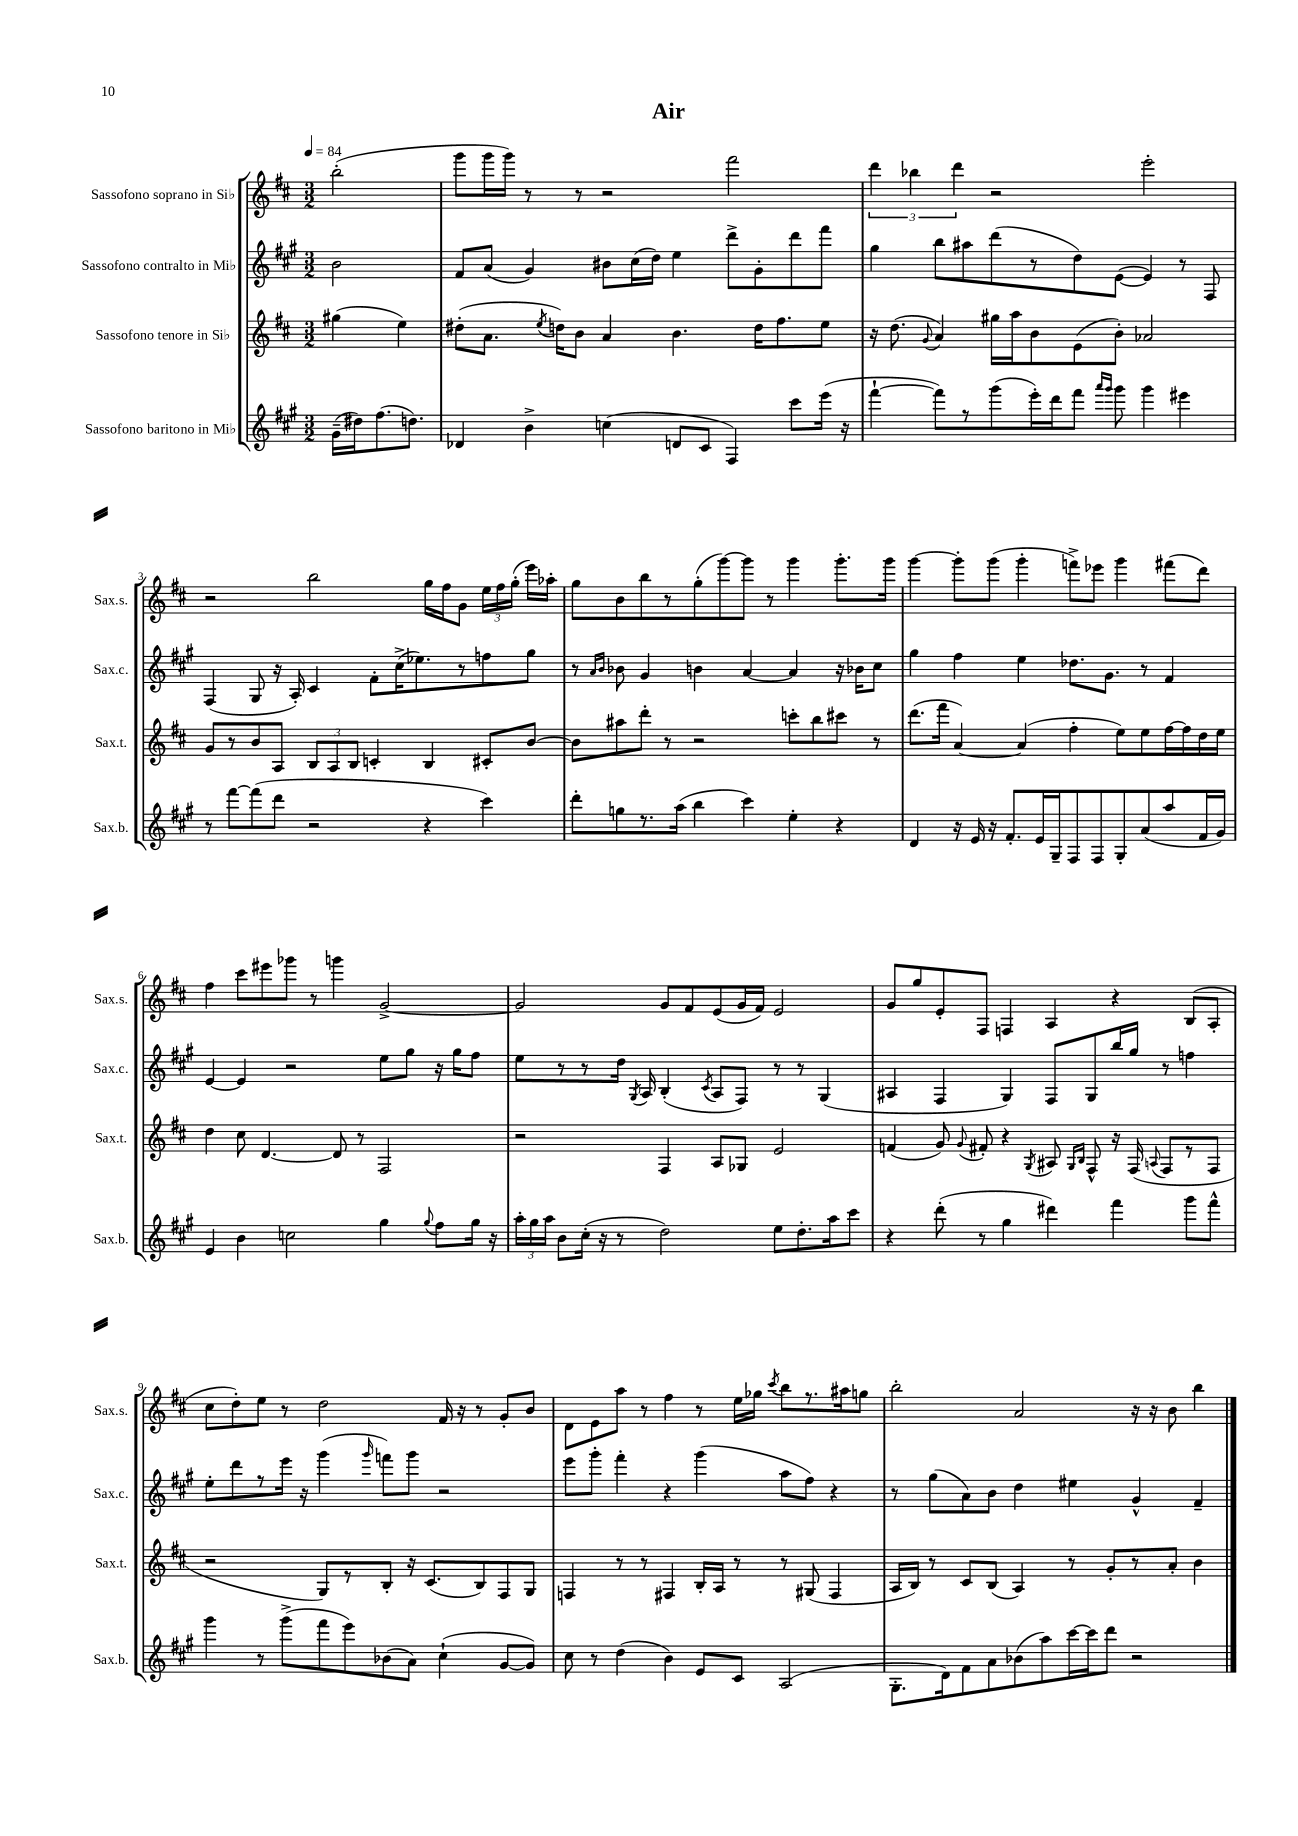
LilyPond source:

\header { title = "Air" }
<<
\new StaffGroup <<
\new Staff = "s0" \with { instrumentName = "Sassofono soprano in Sib" shortInstrumentName = "Sax.s." } {
    \clef treble \key d \major \numericTimeSignature \time 3/2 \partial 2 \tempo 4 = 84
    \autoBeamOff b''2-.( |
    g'''8[ g'''16 g'''16]) r8 r8 r2 fis'''2 |
    \tuplet 3/2 { d'''4 bes''4 d'''4 } r2 e'''2-. |
    r2 b''2 g''16[ fis''16 g'8] \tuplet 3/2 { e''16[ fis''16 g''16]-.( } e'''16[) aes''16]-. |
    g''8[ b'8 b''8 r8 g''8-.( g'''8~) g'''8] r8 g'''4 g'''8.[-. g'''16] |
    g'''4~ g'''8[-. g'''8]( g'''4-. f'''8[->) ees'''8] g'''4 fis'''8[( d'''8]) |
    fis''4 cis'''8[ eis'''8 ges'''8] r8 g'''4 g'2~-> |
    g'2 g'8[ fis'8 e'8( g'16 fis'16]) e'2 |
    g'8[ g''8 e'8-. fis8] f4 a4 r4 b8[( a8]-. |
    cis''8[ d''8-.) e''8] r8 d''2 fis'16 r16 r8 g'8[-. b'8] |
    d'8[ e'8 a''8] r8 fis''4 r8 e''16[ ges''16] \acciaccatura { cis'''8 } b''8[ r8. ais''16 g''8] |
    b''2-. a'2 r16 r16 b'8 b''4 \bar "|." |
}
\new Staff = "s1" \with { instrumentName = "Sassofono contralto in Mib" shortInstrumentName = "Sax.c." } {
    \clef treble \key a \major \numericTimeSignature \time 3/2 \partial 2
    \autoBeamOff b'2 |
    fis'8[ a'8]( gis'4) bis'8[ cis''16( d''16]) e''4 d'''8[-> gis'8-. d'''8 fis'''8] |
    gis''4 b''8[ ais''8 d'''8( r8 d''8) e'8]~( e'4) r8 fis8 |
    fis4( gis8 r16 a16-.) cis'4 fis'8[-. cis''16->( ees''8.) r8 f''8 gis''8] |
    r8 \grace { a'16[ b'16] } bes'8 gis'4 b'4 a'4~ a'4 r16 bes'16[ cis''8] |
    gis''4 fis''4 e''4 des''8.[ gis'8.] r8 fis'4 |
    e'4~ e'4 r2 e''8[ gis''8] r16 gis''16[ fis''8] |
    e''8[ r8 r8 d''16] \acciaccatura { gis8 } a16 b4-.( \acciaccatura { cis'8 } a8[ fis8]) r8 r8 gis4( |
    ais4 fis4 gis4) fis8[ gis8 b''16 gis''16] r8 f''4 |
    e''8[-. d'''8 r8 e'''16] r16 gis'''4( \grace { gis'''16 } f'''8[) gis'''8] r2 |
    e'''8[ gis'''8]-. fis'''4-. r4 gis'''4( a''8[ fis''8]) r4 |
    r8 gis''8[( a'8) b'8] d''4 eis''4 gis'4-^ fis'4-- \bar "|." |
}
\new Staff = "s2" \with { instrumentName = "Sassofono tenore in Sib" shortInstrumentName = "Sax.t." } {
    \clef treble \key d \major \numericTimeSignature \time 3/2 \partial 2
    \autoBeamOff gis''4( e''4) |
    dis''8[-.( a'8.] \acciaccatura { e''8 } d''16[) b'8] a'4 b'4. d''16[ fis''8. e''8] |
    r16 d''8.( \appoggiatura { g'8 } a'4) gis''16[ a''16 b'8 e'8( b'8]-.) aes'2 |
    g'8[ r8 b'8 a8] \tuplet 3/2 { b8[ a8 b8] } c'4-. b4 cis'8[-. b'8]~ |
    b'8[ ais''8 d'''8]-. r8 r2 c'''8[-. b''8 cis'''8] r8 |
    d'''8.[( fis'''16] a'4~) a'4( fis''4-. e''8[) e''8 fis''16~ fis''16 d''16 e''16] |
    d''4 cis''8 d'4.~ d'8 r8 fis2 |
    r2 fis4 a8[ ges8] e'2 |
    f'4( g'8) \appoggiatura { g'8 } fis'8-. r4 \acciaccatura { g8 } ais8 \grace { g16[ b16] } fis8-^ r16 fis16( \appoggiatura { a8 } fis8[ r8 fis8] |
    r2 g8[) r8 b8]-. r16 cis'8.[( b8) fis8 g8] |
    f4 r8 r8 fis4 b16[-. a16] r8 r8 gis8( fis4 |
    a16[ b16]) r8 cis'8[ b8]( a4) r8 g'8[-. r8 a'8]-. b'4 \bar "|." |
}
\new Staff = "s3" \with { instrumentName = "Sassofono baritono in Mib" shortInstrumentName = "Sax.b." } {
    \clef treble \key a \major \numericTimeSignature \time 3/2 \partial 2
    \autoBeamOff gis'16[--( dis''16) fis''8.( d''8.]) |
    des'4 b'4-> c''4( d'8[ cis'8] fis4) cis'''8[ e'''16]( r16 |
    fis'''4~-! fis'''8[) r8 gis'''8( e'''16-.) d'''16 fis'''8] \grace { a'''16[ gis'''16] } gis'''8 gis'''4 eis'''4 |
    r8 fis'''8[~ fis'''8( d'''8] r2 r4 cis'''4) |
    d'''8[-. g''8 r8. a''16]( b''4 cis'''4) e''4-. r4 |
    d'4 r16 e'16 r16 fis'8.[-. e'16 gis16-- fis8 fis8 gis8-. a'8( a''8 fis'16 gis'16]) |
    e'4 b'4 c''2 gis''4 \appoggiatura { gis''8 } fis''8[ gis''16] r16 |
    \tuplet 3/2 { a''16[-. gis''16 a''16] } b'8[ cis''16]-.( r16 r8 d''2) e''8[ d''8.-. a''16 cis'''8] |
    r4 d'''8-.( r8 gis''4 dis'''4) fis'''4 gis'''8[ fis'''8]-^ |
    gis'''4 r8 gis'''8[->( fis'''8 e'''8) bes'8( a'8]) cis''4-!( gis'8[~ gis'8]) |
    cis''8 r8 d''4( b'4) e'8[ cis'8] a2( |
    gis8.[-. d'16) fis'8 a'8 bes'8( a''8) cis'''16~ cis'''16 d'''8] r2 \bar "|." |
}
>>
>>
